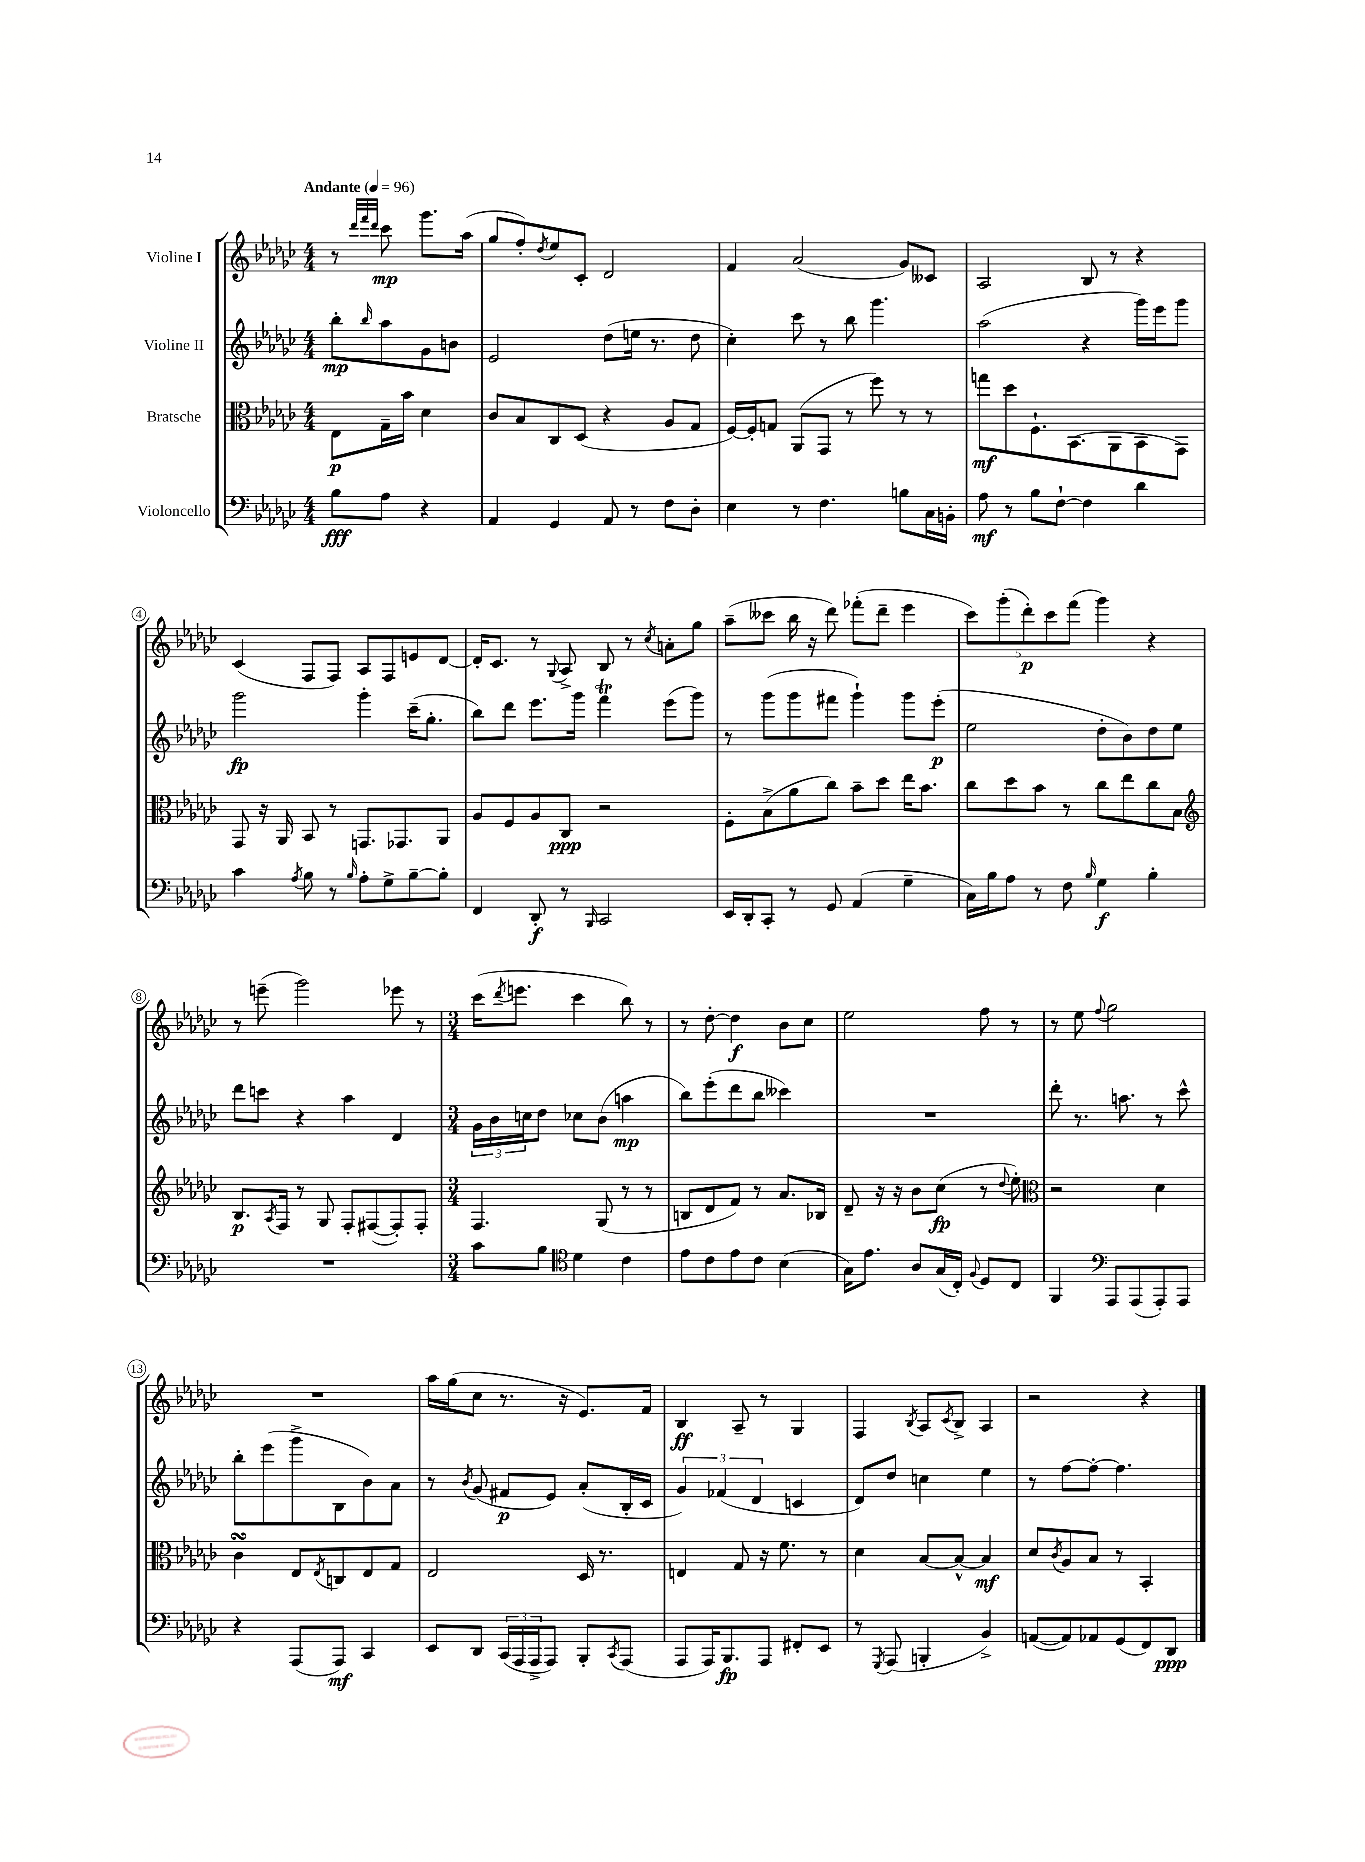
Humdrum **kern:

**kern	**kern	**kern	**kern
*staff4	*staff3	*staff2	*staff1
*clefF4	*clefC3	*clefG2	*clefG2
*k[b-e-a-d-g-c-]	*k[b-e-a-d-g-c-]	*k[b-e-a-d-g-c-]	*k[b-e-a-d-g-c-]
*M4/4	*M4/4	*M4/4	*M4/4
*MM96	*MM96	*MM96	*MM96
8B-\L	8E-\L	8bb-'\L	8r
.	.	.	32qqddd-/LLL
.	.	.	32qqfff/
.	.	16qqbb-/	32qqddd-/JJJ
8A-\J	16G-~\L	8aa-\	8ccc-\
.	16b-\JJ	.	.
4r	4d-\	8g-\	8.ggg-\L
.	.	8b\J	.
.	.	.	(16aa-\Jk
=	=	=	=
4AA-/	8c-/L	2e-/	8gg-/L
.	8B-/	.	8ff'/)
.	.	.	8qdd-/
4GG-/	8C-/	.	8ee-/
.	(8D-/J	.	8c-'/J
8AA-/	4r	(8dd-\L	2d-/
8r	.	16ee\Jk	.
.	.	8.r	.
8F\L	8A-/L	.	.
8D-'\J	8G-/J	8dd-\	.
=	=	=	=
4E-\	[16F/LL)	4cc-'\)	4f/
.	16F'/]J	.	.
.	8G/J	.	.
8r	(8AA-/L	8ccc-\	(2a-/
4.F\	8GG-/J	8r	.
.	8r	8bb-\	.
.	8ff\)	4.ggg-\	.
8B\L	8r	.	8g-/L)
16C-\L	8r	.	8c--/J
16BB'\JJ	.	.	.
=	=	=	=
8A-\	8gg\L	(2aa-\	2A-/
8r	8dd-\	.	.
8B-\L	8.F`\	.	.
[8F`\J	.	.	.
.	(8.BB-\	.	.
4F\]	.	4r	8B-/
.	8AA-\	.	8r
4d-\	8BB-\	16ggg-\LL)	4r
.	.	16eee-\J	.
.	8GG-\J)	8ggg-\J	.
=	=	=	=
4c-\	8GG-/	2ggg-\	(4c-/
.	16r	.	.
.	16AA-/	.	.
8qA-/	.	.	.
8B-\	8BB-/	.	8F/L
8r	8r	.	8F/J)
16qqB-/	.	.	.
8A-'\L	8.GG/L	4ggg-'\	8A-/L
8G-^\	.	.	8F/
.	8.GG-/	.	.
[8B-~\	.	(16ccc-~\LK	8e/
.	.	8.gg-'\J	.
8B-'\]J	8AA-/J	.	[8d-/J
=	=	=	=
4FF/	8A-/L	8bb-\L)	16d-'/]LK
.	.	.	8.c-/J
.	8F/	8ddd-\J	.
8DD-'/	8A-/	8.eee-\L	8r
.	.	.	8qqG-/
8r	8C-/J	.	8A-^/
.	.	16ggg-\Jk	.
16qqBBB-/	.	.	.
2CC-/	2r	4fff\	8B-/
.	.	.	8r
.	.	.	8qcc-/
.	.	(8eee-\L	8a'\L
.	.	8ggg-\J)	8gg-\J
=	=	=	=
16EE-/LL	8F'\L	8r	(8aa-~\L
16DD-'/J	.	.	.
8CC-'/J	(8B-^\	(8ggg-\L	8ccc--\J
8r	8a-\	8ggg-\	16bb-\
.	.	.	16r
8GG-/	8cc-\J)	8fff#\J	8ddd-\)
(4AA-/	8b-~\L	4ggg-`\)	(8fff-'\L
.	8dd-\J	.	8ddd-~\J
4G-~\	16ee-\LK	8ggg-\L	4eee-\
.	8.b-\J	.	.
.	.	(8eee-'\J	.
=	=	=	=
16C-\LL)	8cc-\L	2ee-\	10ccc-\L)
16B-\J	.	.	.
.	.	.	(10ggg-'\
8A-\J	8dd-\	.	.
.	.	.	10ddd-'\)
8r	8b-\J	.	.
.	.	.	10ccc-\
8F\	8r	.	.
.	.	.	(10fff\J
16qqB-/	.	.	.
4G-\	8cc-\L	8dd-'\L	4ggg-\)
.	8ee-\	8b-\)	.
4B-'\	8cc-\	8dd-\	4r
.	8B-\J	8ee-\J	.
=	=	=	=
*	*clefG2	*	*
1r	8.B-/L	8ddd-\L	8r
.	.	8ccc\J	(8eee~\
.	8qA-/	.	.
.	16F/Jk	.	.
.	8r	4r	2ggg-\)
.	8G-/	.	.
.	8F'/L	4aa-\	.
.	([8F#/	.	.
.	8F#'/])	4d-/	8eee-\
.	8F#'/J	.	8r
=	=	=	=
*M3/4	*M3/4	*M3/4	*M3/4
8c-\L	4.F/	24g-\LL	(16ccc-\LK
.	.	24b-\	.
.	.	.	8qddd-/
.	.	.	8.eee\J
.	.	24cc\J	.
8B-\J	.	8dd-\J	.
*clefC4	*	*	*
4d-\	.	8cc-\L	4ccc-\
.	(8G-/	(8b-\J	.
4c-\	8r	4aa\	8bb-\)
.	8r	.	8r
=	=	=	=
8e-\L	8B/L	8bb-\L)	8r
8c-\	8d-/	(8eee-'\	[8dd-'\
8e-\	8f/J)	8ddd-\	4dd-\]
8c-\J	8r	8bb-\J	.
(4B-\	8.a-/L	4ccc--\)	8b-\L
.	.	.	8cc-\J
.	16B-/Jk	.	.
=	=	=	=
16G-\LK)	8d-~/	2.r	2ee-\
8.e-\J	.	.	.
.	16r	.	.
.	16r	.	.
8A-/L	8b-\L	.	.
(16G-/L	(8cc-\J	.	.
16C-'/JJ)	.	.	.
8qqF/	.	.	.
8D-/L	8r	.	8ff\
.	8qqdd-/	.	.
8C-/J	8ee-'\)	.	8r
=	=	=	=
*	*clefC3	*	*
4FF/	2r	8ddd-'\	8r
.	.	8.r	8ee-\
*clefF4	*	*	*
.	.	.	8qqff/
8AAA-/L	.	.	2gg-\
.	.	8.aa\	.
(8AAA-/	.	.	.
8AAA-'/)	4d-\	8r	.
8AAA-/J	.	8ccc-^^\	.
=	=	=	=
4r	4c-\	8bb-'\L	2.r
.	.	(8eee-\	.
(8AAA-/L	8E-/L	8ggg-^\	.
.	8qE-/	.	.
8AAA-/J)	8C/	8B-\	.
4CC-/	8E-/	8b-\)	.
.	8G-/J	8a-\J	.
=	=	=	=
8EE-/L	2E-/	8r	16aa-\LL
.	.	.	(16gg-\J
.	.	8qb-/	.
8DD-/J	.	(8g-/	8cc-\J
(24CC-/LL	.	8f#/L	8.r
24AAA-/	.	.	.
24AAA-^/J	.	.	.
8AAA-/J)	.	8e-/J)	.
.	.	.	16r
8BBB-'/L	16D-/	(8a-'/L	8.e-/L)
.	8.r	.	.
8qCC-/	.	.	.
(8AAA-/J	.	16B-'/L	.
.	.	16c-/JJ	16f/Jk
=	=	=	=
8AAA-/L	4E/	6g-/)	4B-/
16AAA-/K)	.	.	.
.	.	(6f-/	.
8.BBB-/	.	.	.
.	8G-/	.	8A-~/
.	.	6d-/	.
8AAA-/J	16r	.	8r
.	8.f\	.	.
8FF#'/L	.	4c/	4G-/
8EE-/J	8r	.	.
=	=	=	=
8r	4d-\	8d-/L)	4F/
8qGGG-/	.	.	.
(8AAA-/	.	8dd-/J	.
.	.	.	8qB-/
4BBB'/	[8B-/L	4cc\	8A-/L
.	.	.	8qc-/
.	8B-^^/_J	.	8B-^/J
4BB-^/)	4B-/]	4ee-\	4A-/
=	=	=	=
([8AA/L	8d-/L	8r	2r
.	8qc-/	.	.
8AA/])	8A-/	[8ff\L	.
8AA-/	8B-/J	8ff'\_J	.
(8GG-/	8r	4.ff\]	.
8FF/)	4BB-'/	.	4r
8DD-/J	.	.	.
==	==	==	==
*-	*-	*-	*-
